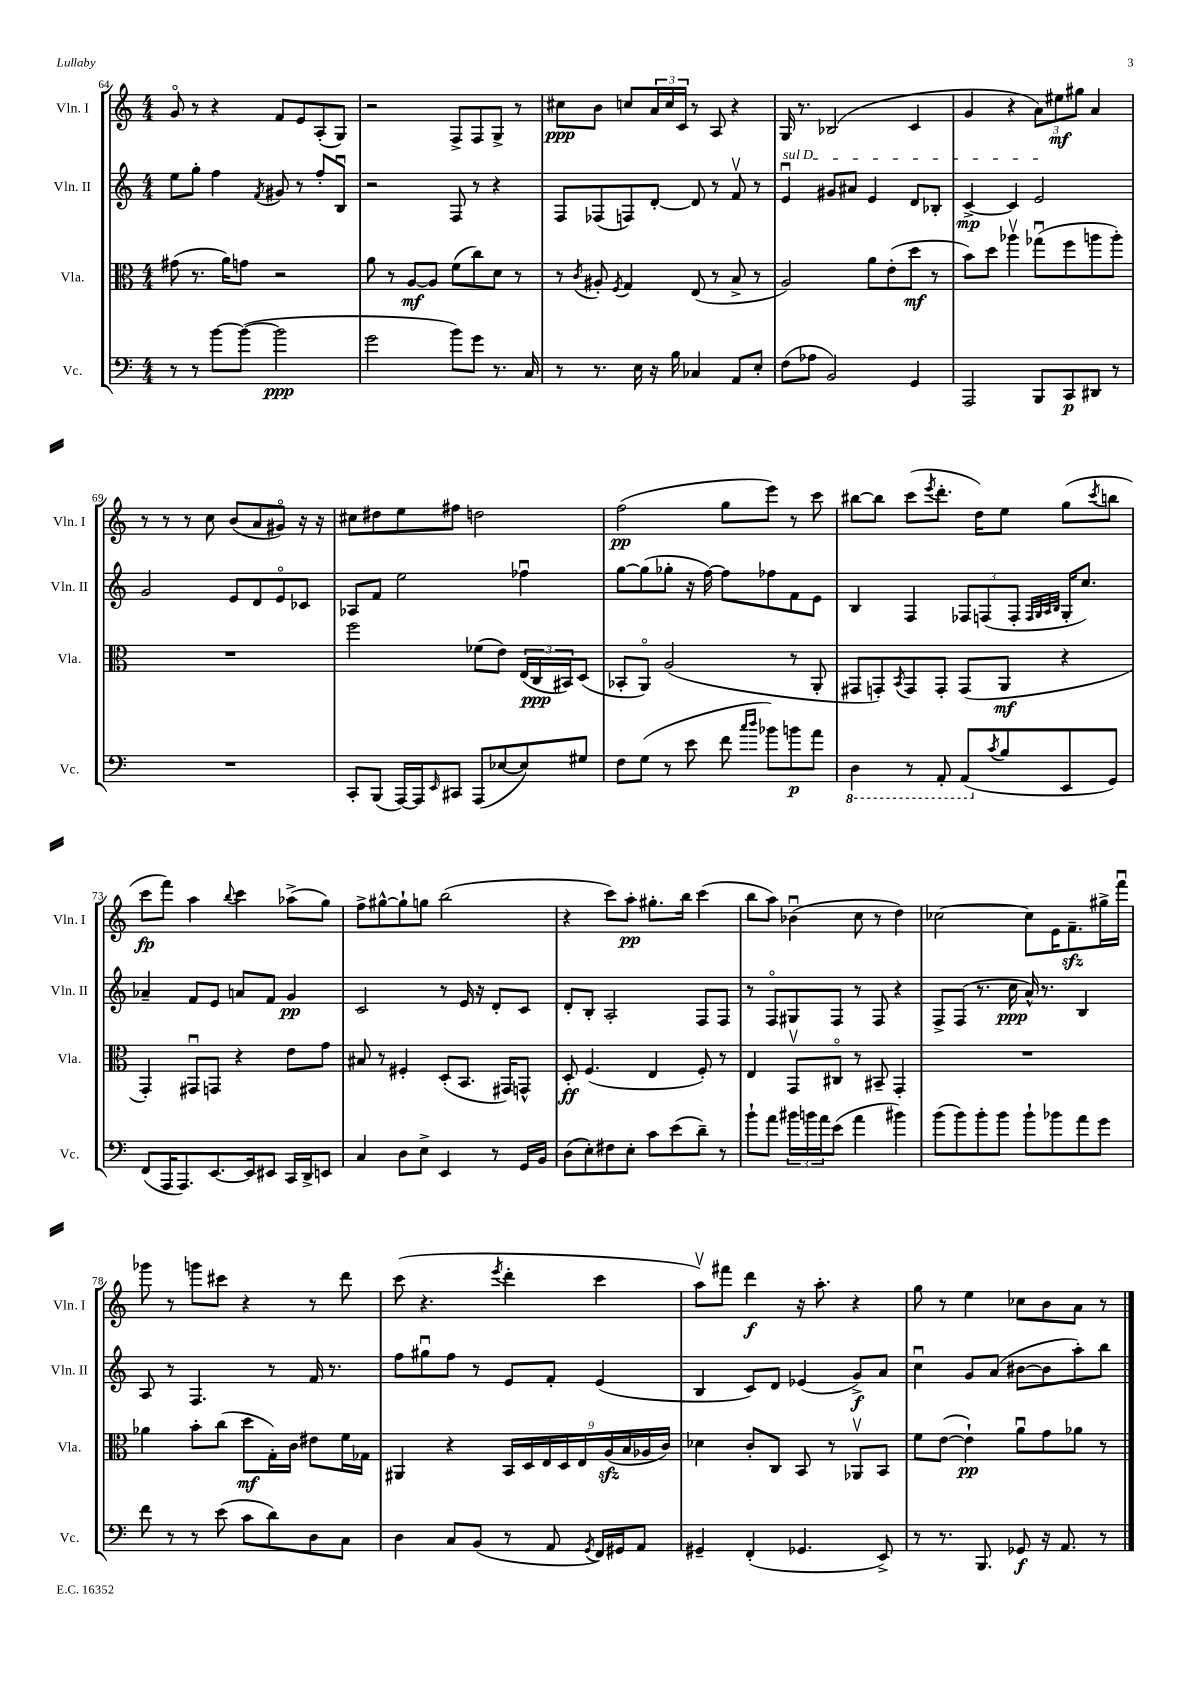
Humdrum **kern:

**kern	**kern	**kern	**kern
*staff4	*staff3	*staff2	*staff1
*clefF4	*clefC3	*clefG2	*clefG2
*k[]	*k[]	*k[]	*k[]
*M4/4	*M4/4	*M4/4	*M4/4
8r	(8g#	8ee	8go
8r	8.r	8gg'	8r
[8b	.	4ff	4r
.	16a)	.	.
(8b_	8g	.	.
.	.	8qf	.
2b]	2r	8g#	8f
.	.	8r	8e
.	.	8ff'	(8A'
.	.	8Bu	8G)
=	=	=	=
2g	8a	2r	2r
.	8r	.	.
.	[8A	.	.
.	8A]	.	.
8b)	(8f	8F	8F^
8g	8cc)	8r	8F
8.r	8d	4r	8G^
.	8r	.	8r
16C	.	.	.
=	=	=	=
8r	8r	8F	8cc#
.	8qc	.	.
8.r	8A#'	(8F-	8b
.	8qF	.	.
.	4G	8F)	8cc
16E	.	.	.
16r	.	[8d'	24a
.	.	.	24cc
16B	.	.	.
.	.	.	24c
4C-	(8E	8d]	8r
.	8r	8r	8A
8AA	8B^	8fv	4r
8E'	8r	8r	.
=	=	=	=
(8F	2A)	4eu	16G
.	.	.	8.r
8A-	.	.	.
2BB)	.	8g#	(2B-
.	.	8a#	.
.	8a	4e	.
.	(8e'	.	.
4GG	8dd	8d	4c
.	8r	8B-'	.
=	=	=	=
2AAA	8b)	[4c^	4g
.	8dd	.	.
.	4aa-v	4c]	4r
8BBB	(8gg-u	2e	12a)
.	.	.	12ee#
8CC	8ff	.	.
.	.	.	12gg#
8DD#	8aa	.	4a
8r	8aa')	.	.
=	=	=	=
1r	1r	2g	8r
.	.	.	8r
.	.	.	8r
.	.	.	8cc
.	.	8e	(8b
.	.	8d	8a
.	.	8eo	8g#o)
.	.	8c-	16r
.	.	.	16r
=	=	=	=
8CC'	2ff	8A-	8cc#
(8BBB	.	8f	8dd#
[16AAA)	.	2ee	8ee
16AAA]	.	.	.
16qqEE	.	.	.
8CC#	.	.	8ff#
(8AAA	(8f-	.	2dd
[8E-	8e)	.	.
8E-])	(24E	4ff-u	.
.	24C	.	.
.	24BB#)	.	.
8G#	(8D	.	.
=	=	=	=
8F	8BB-'	[8gg	(2ff
(8G	8AAo)	(8gg]	.
8r	(2A	8gg-'	.
8e	.	16r	.
.	.	[16ff)	.
8f	.	8ff]	8gg
16qqcc	.	.	.
16qqdd	.	.	.
8b-)	.	8ff-	8eee)
8b	8r	8f	8r
8a	8AA'	8e	8ccc
=	=	=	=
4DD	8GG#	4B	[8bb#
.	8GG')	.	8bb#]
.	8qBB	.	.
8r	8GG	4F	(8ccc
.	.	.	8qeee
8AAA'	8GG'	.	8.ddd'
(8AAA	(8GG	12F-	.
.	.	.	16dd)
.	.	(12F	.
8qc	.	.	.
8B	8AA	.	8ee
.	.	12F'	.
.	.	32qqF	.
.	.	32qqG	.
.	.	32qqA	.
.	.	32qqB	.
8EE	4r	16G'	(8gg
.	.	8.cc)	.
.	.	.	8qccc
8GG)	.	.	8bb
=	=	=	=
(8FF	4GG')	4a-~	8ccc
16AAA	.	.	8fff)
8.AAA)	.	.	.
.	8GG#u	8f	4aa
[8.EE	8GG	8e	.
.	.	.	8qqbb
.	4r	8a	4ccc
16EE]	.	.	.
8EE#	.	8f	.
16CC	8e	4g	(8aa-^
16DD^	.	.	.
8EE	8g	.	8gg)
=	=	=	=
4C	8B#	2c	8ff^
.	8r	.	[8gg#^^
8D	4F#'	.	8gg#`]
8E^	.	.	8gg
4EE	(8D'	8r	(2bb
.	8.BB	16e	.
.	.	16r	.
8r	.	8d'	.
.	16GG#)	.	.
16GG	8GG^^	8c	.
16BB	.	.	.
=	=	=	=
(8D	8D'	8d'	4r
8E')	(4.F	8B'	.
8F#	.	2A'	8ccc)
8E'	.	.	8aa'
8c	4E	.	8.gg#'
(8e	.	.	.
.	.	.	16bb
8d~)	8F')	8F	(4ccc
8r	8r	8F	.
=	=	=	=
8b`	4E	8r	8bb
8a	.	8Fo	8aa)
24b#	8GGv	8G#	(4b-u
24b	.	.	.
24a	.	.	.
(8e	8C#o	8F	.
4a	8r	8r	8cc
.	8BB#~	8F	8r
4b#)	4GG'	4r	4dd)
=	=	=	=
(8b	1r	8F^	[2cc-
8b)	.	(8F	.
8b'	.	8.r	.
8b	.	.	.
.	.	16cc	.
8b`	.	16a^^)	8cc-]
.	.	8.r	.
8b-	.	.	16e
.	.	.	8.f~
8a	.	4B	.
8g	.	.	16gg#^
.	.	.	16fffu
=	=	=	=
8f	4a-	8A	8ggg-
8r	.	8r	8r
8r	8b'	4.F	8ggg
(8e	(8cc	.	8ccc#
8c	8dd	.	4r
8d)	16G')	8r	.
.	16c	.	.
8D	8e#	16f	8r
.	.	8.r	.
8C	16f	.	8ddd
.	16G-	.	.
=	=	=	=
4D	4AA#	8ff	(8ccc
.	.	8gg#u	4.r
8C	4r	8ff	.
(8BB	.	8r	.
.	.	.	8qeee
8r	18BB	8e	4ddd'
.	18D	.	.
.	18E	.	.
8AA	.	8f'	.
.	18D	.	.
.	18E	.	.
8qGG	.	.	.
16FF)	.	(4e	4ccc
.	(18A	.	.
16GG#	.	.	.
.	18B	.	.
8AA	.	.	.
.	18A-	.	.
.	18c)	.	.
=	=	=	=
4GG#~	4d-	4B	8aav)
.	.	.	8fff#
(4FF'	8c'	8c)	4ddd
.	8C	8d	.
4.GG-	8BB	(4e-	16r
.	.	.	8.aa'
.	8r	.	.
.	8AA-v	8g^)	4r
8EE^)	8BB	8a	.
=	=	=	=
8r	8f	4ccu	8gg
8.r	([8e	.	8r
.	4e`])	8g	4ee
8.BBB	.	.	.
.	.	(8a	.
8GG-	8au	[8b#	8cc-
16r	8g	8b#]	8b
8.AA	.	.	.
.	8a-	8aa')	8a
8r	8r	8bb	8r
==	==	==	==
*-	*-	*-	*-
